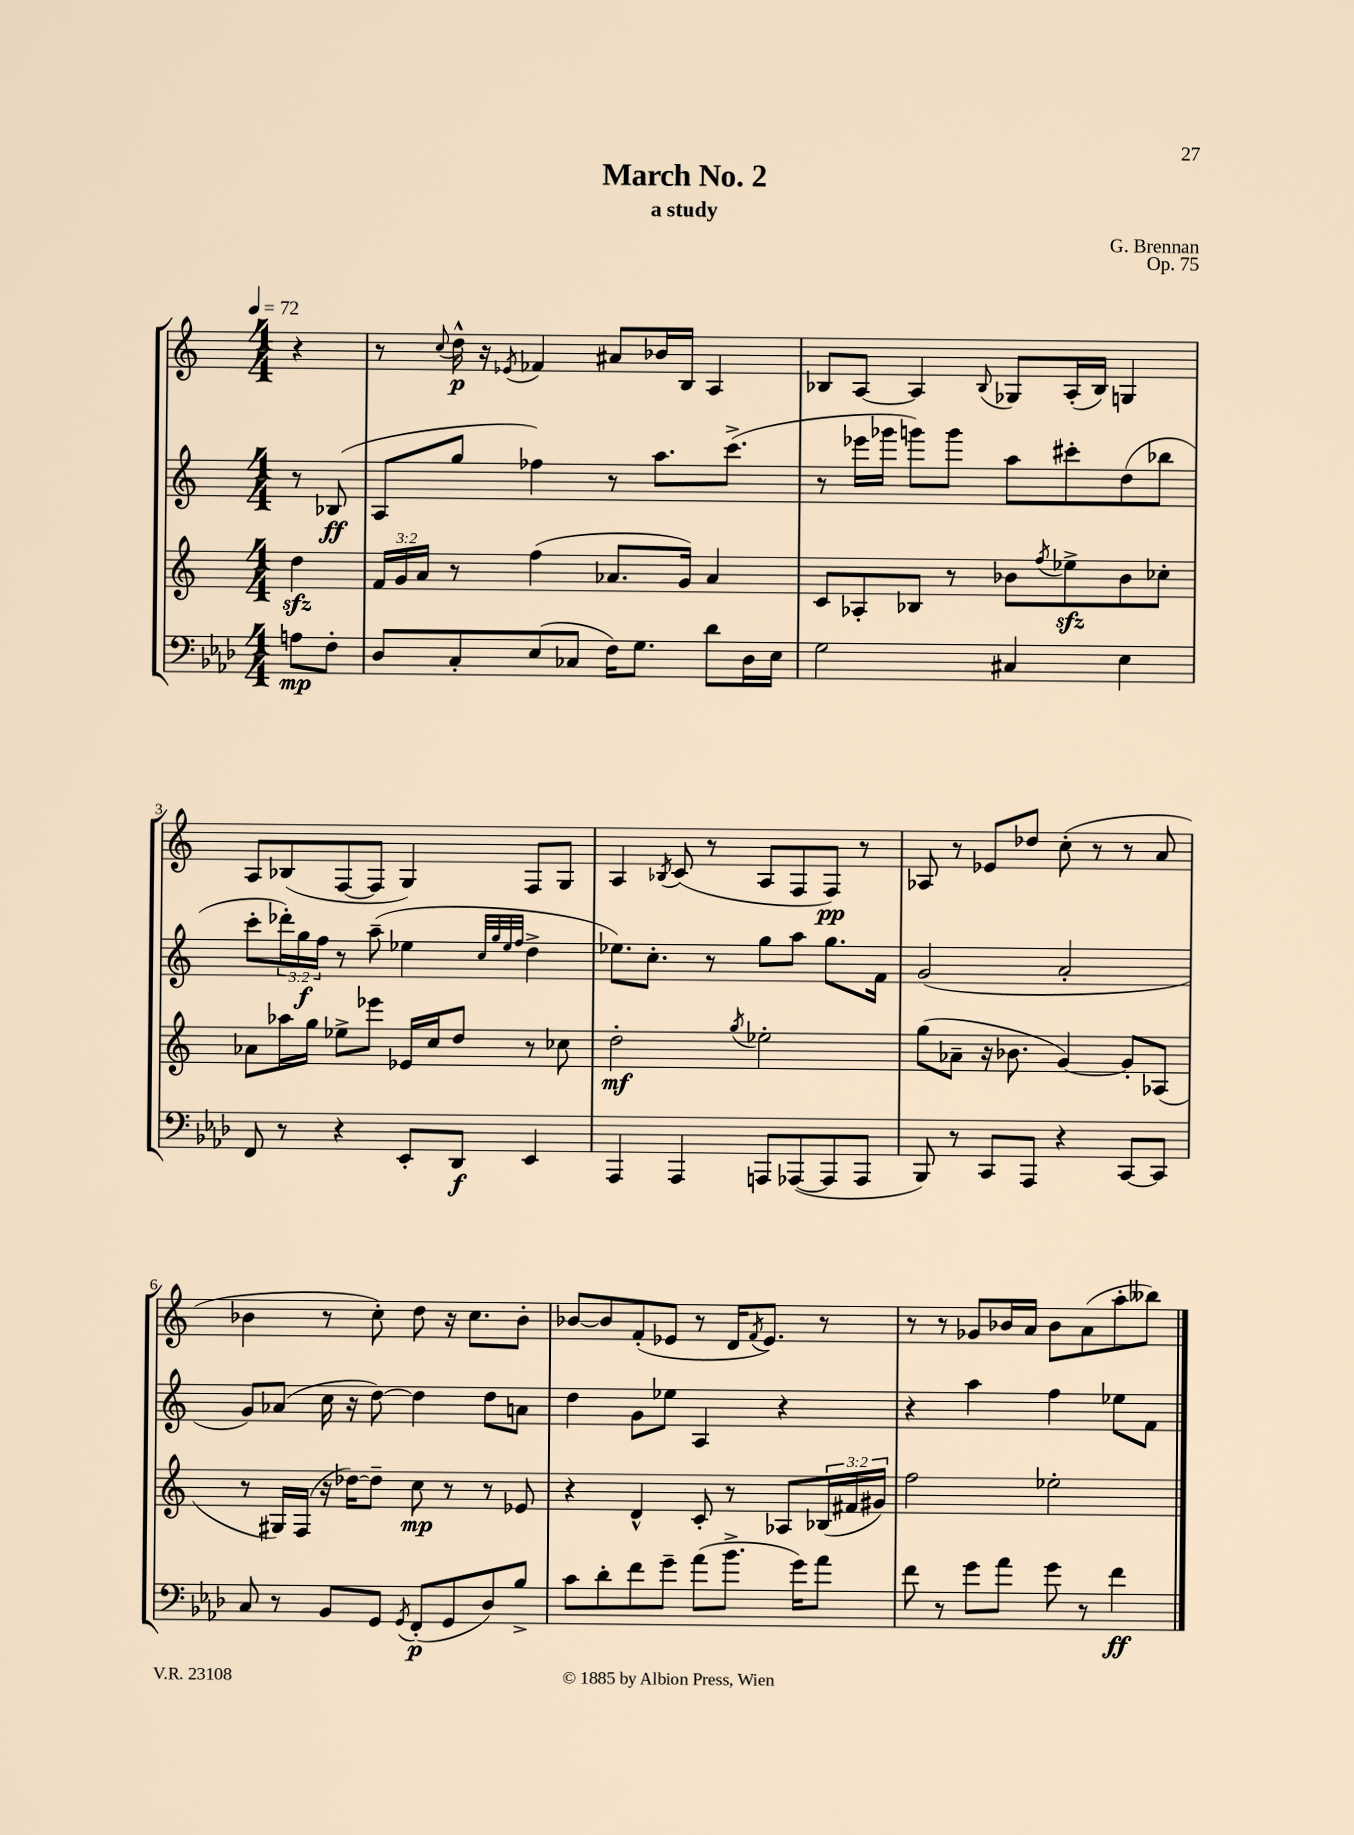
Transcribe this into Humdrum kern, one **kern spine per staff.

**kern	**kern	**kern	**kern
*staff4	*staff3	*staff2	*staff1
*clefF4	*clefG2	*clefG2	*clefG2
*k[b-e-a-d-]	*k[]	*k[]	*k[]
*M4/4	*M4/4	*M4/4	*M4/4
*MM72	*MM72	*MM72	*MM72
8A	4dd	8r	4r
8F'	.	(8B-	.
=	=	=	=
8D-	24f	8A	8r
.	24g	.	.
.	24a	.	.
.	.	.	8qqcc
8C'	8r	8gg	16dd^^
.	.	.	16r
.	.	.	8qe-
(8E-	(4ff	4ff-)	4f-
8C-	.	.	.
16F)	8.a-	8r	8a#
8.G	.	.	.
.	.	8.aa	16b-
.	16g)	.	16B
8d-	4a-	.	4A
.	.	(8.ccc^	.
16D-	.	.	.
16E-	.	.	.
=	=	=	=
2G	8c	8r	8B-
.	8A-'	16eee-	[8A
.	.	16ggg-	.
.	8B-	8ggg)	4A]
.	8r	8ggg	.
.	.	.	8qqB-
4C#	8b-	8aa	8G-
.	8qff	.	.
.	8ee-^	8ccc#'	(16A'
.	.	.	16B-)
4E-	8b-	(8dd	4G
.	8cc-'	8bb-	.
=	=	=	=
8FF	8a-	8ccc'	8A
8r	16aa-	24ddd-')	(8B-
.	.	24gg	.
.	16gg	.	.
.	.	24ff	.
4r	8ee-^	8r	[8F
.	8eee-	(8aa~	8F]
8EE-'	16e-	4ee-	4G)
.	16cc	.	.
8DD-	8dd	.	.
.	.	32qqcc	.
.	.	32qqgg	.
.	.	32qqee-	.
.	.	32qqff	.
4EE-	8r	4dd^	8F
.	8cc-	.	8G
=	=	=	=
4AAA-	2dd'	8.ee-)	4A
.	.	8.cc'	.
.	.	.	8qB-
4AAA-	.	.	(8c
.	.	8r	8r
.	8qgg	.	.
8AAA	2ee-'	8gg	8A
([8AAA-	.	8aa	8F
8AAA-]	.	8.gg	8F)
8AAA-	.	.	8r
.	.	16f	.
=	=	=	=
8BBB-)	(8gg	(2g	8A-
8r	8a-~	.	8r
8CC	16r	.	8e-
.	8.b-	.	.
8AAA-	.	.	8dd-
4r	[4g)	2a'	(8cc'
.	.	.	8r
[8CC	8g']	.	8r
8CC]	(8A-	.	8a
=	=	=	=
8C	8r	8g)	4b-
8r	16G#)	(8a-	.
.	(16F	.	.
8BB-	16r	16cc	8r
.	[16dd-)	16r	.
8GG	8dd-~]	[8dd)	8cc')
8qGG	.	.	.
(8FF'	8cc	4dd]	8dd
8GG	8r	.	16r
.	.	.	8.cc
8D-)	8r	8dd	.
8B-^	8e-	8a	8b-'
=	=	=	=
8c	4r	4dd	[8b-
8d-'	.	.	8b-]
8f	4d^^	8g	(8f'
8g~	.	8ee-	8e-
(8a-	8c'	4A	8r
8.b-^	8r	.	16d
.	.	.	8qf
.	.	.	8.e-)
.	8A-	4r	.
16g)	.	.	.
8a-	(24B-	.	8r
.	24f#	.	.
.	24g#)	.	.
=	=	=	=
8f	2ff	4r	8r
8r	.	.	8r
8g	.	4aa	8g-
8a-	.	.	16b-
.	.	.	16a
8g	2ee-'	4ff	8b-
8r	.	.	(8a
4f	.	8ee-	8aa'
.	.	8f	8bb--)
==	==	==	==
*-	*-	*-	*-
